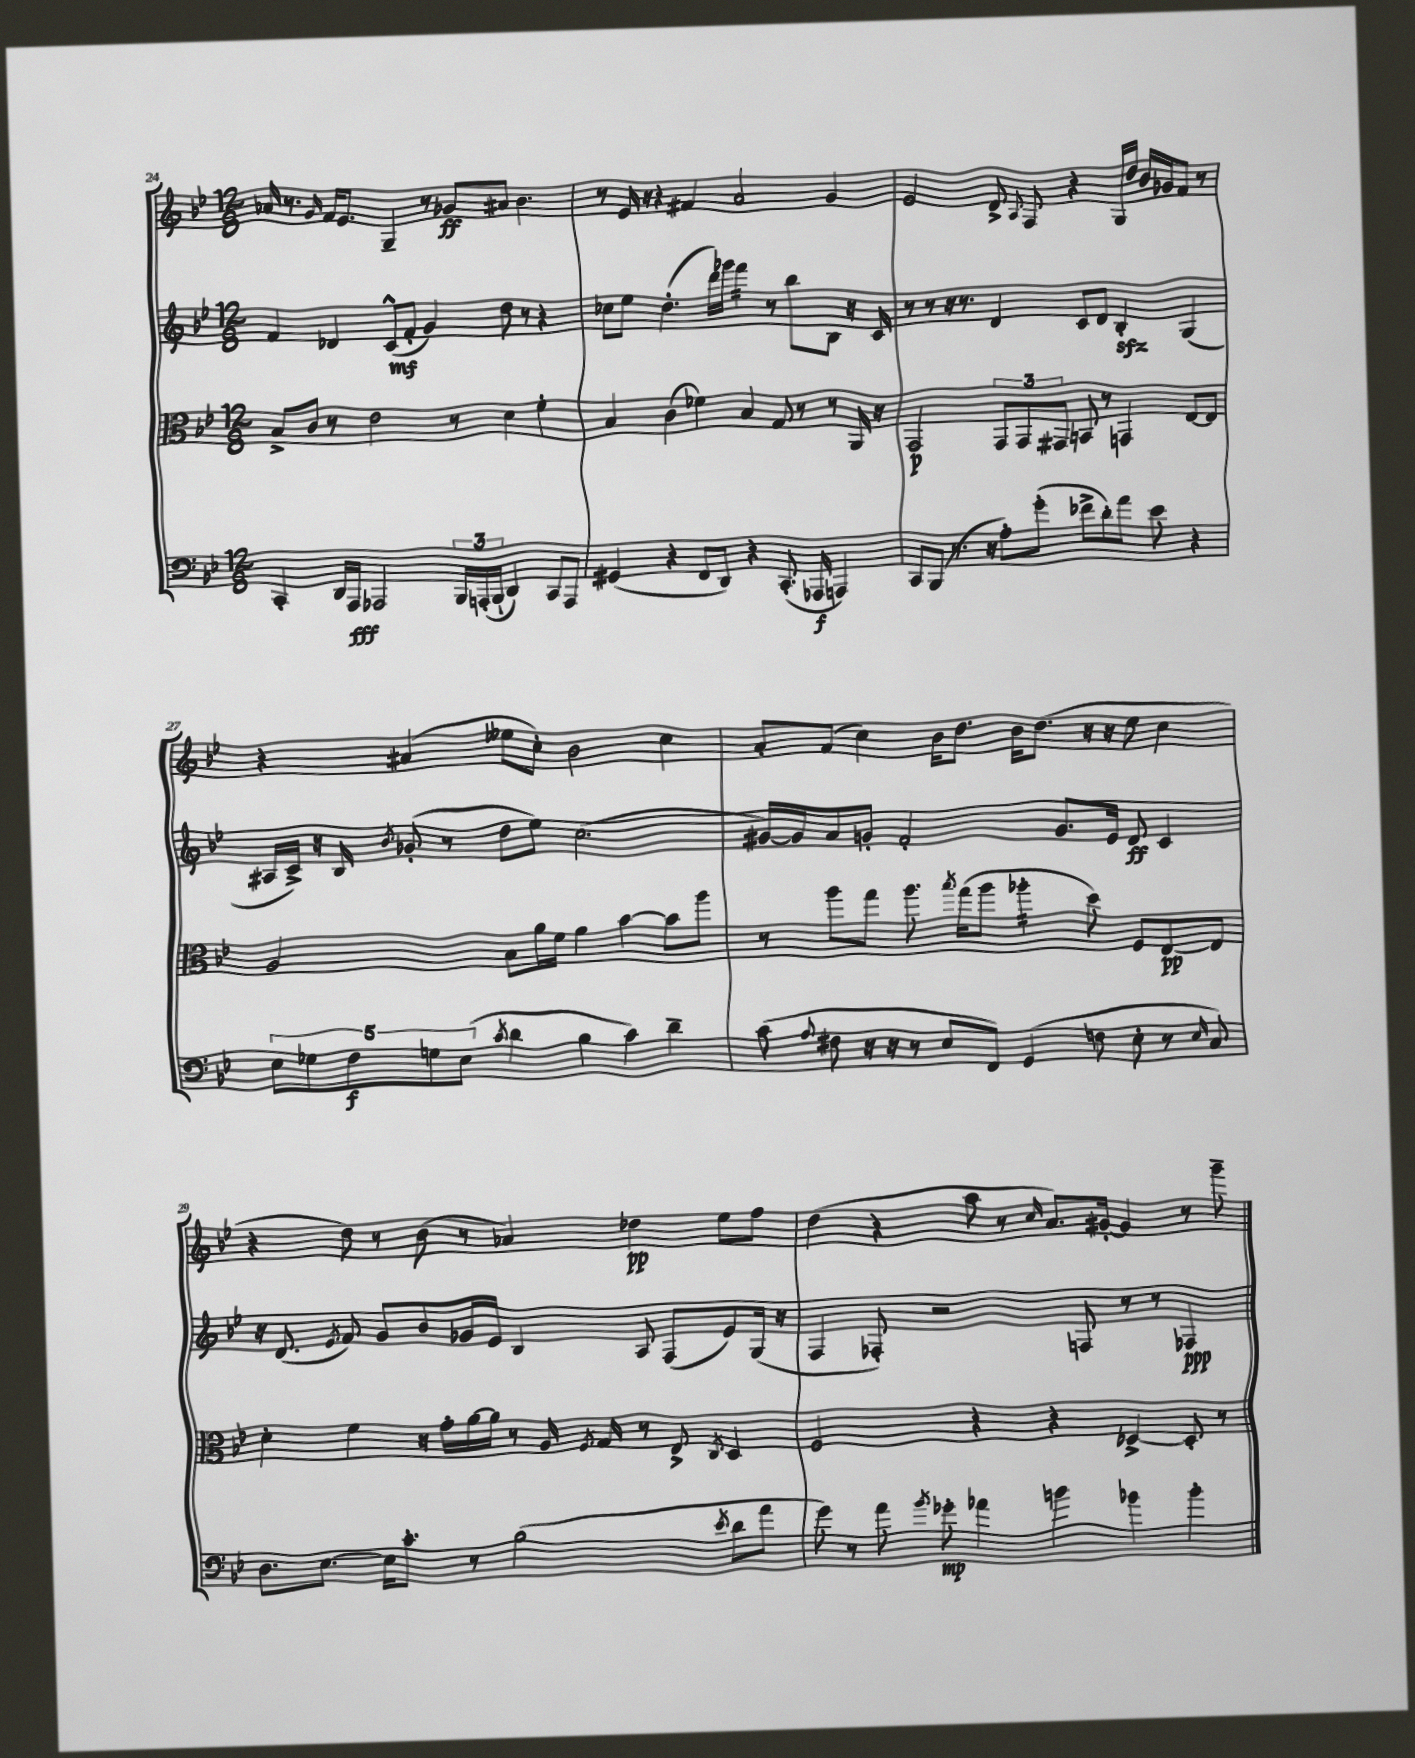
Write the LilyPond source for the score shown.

<<
\new StaffGroup <<
\new Staff = "s0" {
    \clef treble \key bes \major \numericTimeSignature \time 12/8
    \autoBeamOff aes'16 r8. \grace { g'16 } f'16[ ees'8.] g4-- r8 ges'8[\ff ais'8] bes'4. |
    r8 ees'16 r16 r4 fis'4 a'2 g'4 |
    ees'2 d'8-> \appoggiatura { a8 } f8 r4 g16[ d''16] bes'16[ ges'16 f'8] r8 |
    r4 ais'4( eeses''8[ c''8]-.) bes'2 c''4 |
    a'8[-. f'8]( c''4) bes'16[ d''8.] bes'16[ d''8.]( r16 r16 ees''8 c''4 |
    r4 d''8) r8 bes'8( r8 aes'4) des''4\pp ees''8[ f''8] |
    d''4( r4 a''8 r8 \grace { c''16 } a'8.[) gis'16]~-. gis'4 r8 g'''8-- \bar "|." |
}
\new Staff = "s1" {
    \clef treble \key bes \major \numericTimeSignature \time 12/8
    \autoBeamOff f'4 des'4 c'8[-^\mf( f'8]-. g'4) d''8 r8 r4 |
    ces''8[ ees''8] d''4.-.( d'''16[) ges'''16] f'''4:16 r8 bes''8[ bes8] r16 c'16 |
    r8 r8 r16 r8. d'4 c'8[ d'8] bes4-.\sfz g4( |
    ais16[ c'16]->) r16 bes16 \acciaccatura { bes'8 } ges'8-.( r8 d''8[ ees''8]) c''2.( |
    gis'16[~) gis'16 a'8 g'8]-. f'2-. g'8.[ ees'16] d'8\ff c'4 |
    r16 d'8.( \acciaccatura { ees'8 } f'8) g'8[ bes'8 ges'16 ees'16] bes4 a8 f8[( ees'8) g16]( r16 |
    f4 fes8-.) r2 f8 r8 r8 fes4\ppp \bar "|." |
}
\new Staff = "s2" {
    \clef alto \key bes \major \numericTimeSignature \time 12/8
    \autoBeamOff bes8[-> c'8] r8 ees'2 r8 d'4 f'4-. |
    bes4 c'4( fes'4) bes4 g8 r8 r8 a,16 r16 |
    g,2\p \tuplet 3/2 { g,8[ g,8 gis,8] } b,8 r8 g,4 ees8[~ ees8] |
    a2 bes8[ a'16 f'16] a'4 bes'4~ bes'8[ a''8] |
    r8 a''8[ g''8] a''8. \acciaccatura { bes''8 } g''16[( a''8] aes''4:16-. d''8) f8[ ees8~\pp ees8] |
    d'4-. f'4 r16 g'16[-. a'16~ a'16] r8 a16 \acciaccatura { f8 } g16 r8 ees8-> \acciaccatura { c8 } d4 |
    f2 r4 r4 des4~-> des8-. r8 \bar "|." |
}
\new Staff = "s3" {
    \clef bass \key bes \major \numericTimeSignature \time 12/8
    \autoBeamOff c,4-. d,16[ a,,16]\fff aes,,2 \tuplet 3/2 { bes,,16[ a,,16-.( bes,,16]-! } d,4) c,8[ a,,8] |
    gis,4( r4 f,8[ d,8]) r4 c,8.-.( aes,,16\f a,,4) |
    c,8[ bes,,8]( r8. r16 a8[-.) g'8]-.( fes'8[-> d'8-.) a'8] ees'8 r4 |
    \tuplet 5/4 { ees8[ ges8 f8\f g8 ees8]( } \acciaccatura { c'8 } d'4 bes4 c'4) d'4-- |
    c'8( \appoggiatura { a8 } fis8 r16 r16 r8 ees8[ f,8]) g,4( f8 ees8-. r8 \grace { ees16 } c8) |
    d8.[ ees8.]~ ees16[ c'8.]-. r8 bes2( \acciaccatura { ees'8 } d'8[ a'8] |
    g'8) r8 a'8 \acciaccatura { bes'8 } ges'8-.\mp aes'4 b'4 bes'4 bes'4-. \bar "|." |
}
>>
>>
\layout { \context { \Score currentBarNumber = #24 } }
